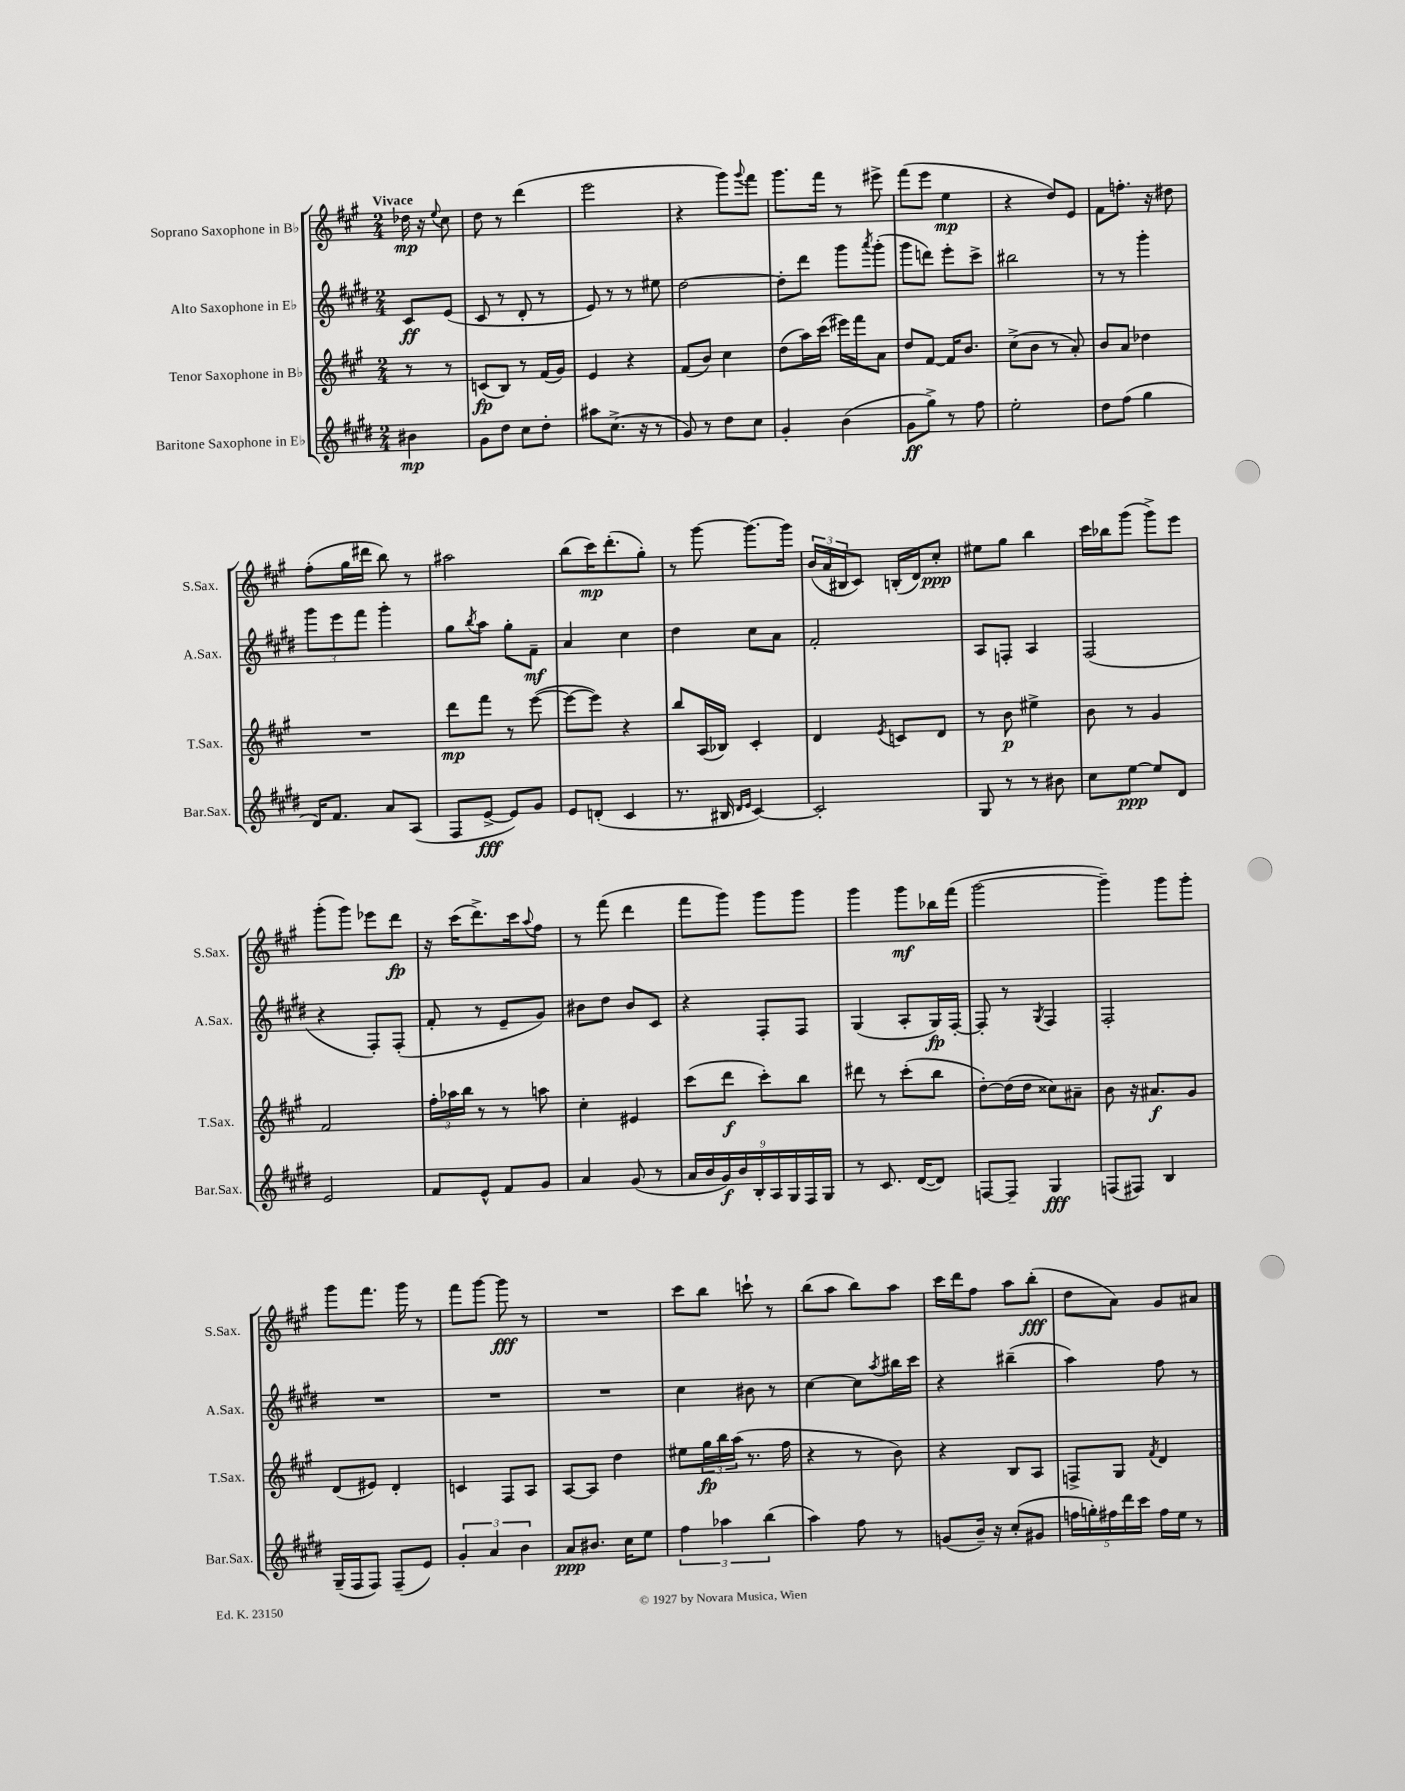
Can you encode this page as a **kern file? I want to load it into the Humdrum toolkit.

**kern	**dynam	**kern	**dynam	**kern	**dynam	**kern	**dynam
*part4	*part4	*part3	*part3	*part2	*part2	*part1	*part1
*staff4	*staff4	*staff3	*staff3	*staff2	*staff2	*staff1	*staff1
*I"Baritone Saxophone in E♭	*	*I"Tenor Saxophone in B♭	*	*I"Alto Saxophone in E♭	*	*I"Soprano Saxophone in B♭	*
*I'Bar.Sax.	*	*I'T.Sax.	*	*I'A.Sax.	*	*I'S.Sax.	*
*clefG2	*	*clefG2	*	*clefG2	*	*clefG2	*
*k[f#c#g#d#]	*	*k[f#c#g#]	*	*k[f#c#g#d#]	*	*k[f#c#g#]	*
*M2/4	*	*M2/4	*	*M2/4	*	*M2/4	*
=	=	=	=	=	=	=	=
!	!	!	!	!	!	!LO:TX:a:B:t=Vivace	!
4b#X\	mp	8r	.	8c#/L	ff	16dd-X\	mp
.	.	.	.	.	.	16r	.
.	.	.	.	.	.	8qqee/	.
.	.	8r	.	(8e/J	.	8cc#\	.
=1	=1	=1	=1	=1	=1	=1	=1
8g#\L	.	(8cn/L	fp	8c#/	.	8dd\	.
8dd#\J	.	8B/J)	.	8r	.	8r	.
8cc#\L	.	8r	.	8d#'/	.	(4ddd\	.
8dd#'\J	.	(16f#/LL	.	8r	.	.	.
.	.	16g#/JJ)	.	.	.	.	.
=2	=2	=2	=2	=2	=2	=2	=2
8aa#X\L	.	4e/	.	8e/)	.	2eee\	.
(8.cc#^\J	.	.	.	8r	.	.	.
.	.	4r	.	8r	.	.	.
16r	.	.	.	.	.	.	.
8r	.	.	.	8ee#X\	.	.	.
=3	=3	=3	=3	=3	=3	=3	=3
8g#/)	.	(8f#/L	.	[2dd#\	.	4r	.
8r	.	8b/J)	.	.	.	.	.
8dd#\L	.	4cc#\	.	.	.	8ggg#\L)	.
.	.	.	.	.	.	8qqggg#/	.
8cc#\J	.	.	.	.	.	8fff#\J	.
=4	=4	=4	=4	=4	=4	=4	=4
4g#'/	.	(8dd\L	.	8dd#'\L]	.	8.ggg#\L	.
.	.	16aa\L)	.	8ddd#\J	.	.	.
.	.	(16ccc#\JJ	.	.	.	16fff#\Jk	.
(4b\	.	16eee#X\LL)	.	8ggg#\L	.	8r	.
.	.	16fff#\J	.	.	.	.	.
.	.	.	.	8qaaa/	.	.	.
.	.	8a\J	.	(8ggg#'\J	.	8eee#X^\	.
=5	=5	=5	=5	=5	=5	=5	=5
8g#\L	ff	8dd/L	.	8ggg#\L	.	(8fff#\L	.
8gg#^\J)	.	[8f#/J	.	8dddn\J)	.	8eee\J	.
8r	.	16f#/KL]	.	8eee'\L	.	4ee\	mp
.	.	8.b/J	.	.	.	.	.
8ff#\	.	.	.	8ccc#^\J	.	.	.
=6	=6	=6	=6	=6	=6	=6	=6
2ee'\	.	(8cc#^\L	.	2bb#X\	.	4r	.
.	.	8b\J	.	.	.	.	.
.	.	8r	.	.	.	8dd/L)	.
.	.	8a'/)	.	.	.	8e/J	.
=7	=7	=7	=7	=7	=7	=7	=7
8dd#\L	.	8b/L	.	8r	.	8f#\L	.
(8ff#\J	.	8a/J	.	8r	.	8.ffn'\J	.
4gg#\	.	4dd-X\	.	4ggg#'\	.	.	.
.	.	.	.	.	.	16r	.
.	.	.	.	.	.	8dd#X\	.
!!LO:LB:g=z
=8	=8	=8	=8	=8	=8	=8	=8
16d#/KL)	.	2r	.	12ggg#\L	.	(8ff#'\L	.
8.f#/J	.	.	.	.	.	.	.
.	.	.	.	12eee\	.	.	.
.	.	.	.	.	.	16gg#\L	.
.	.	.	.	12fff#\J	.	.	.
.	.	.	.	.	.	16ddd#X\JJ	.
8a/L	.	.	.	4ggg#'\	.	8bb\)	.
(8A/J	.	.	.	.	.	8r	.
=9	=9	=9	=9	=9	=9	=9	=9
8F#/L	.	8ddd\L	mp	8gg#\L	.	2aa#X\	.
.	.	.	.	8qbb/	.	.	.
[8e^/J	fff	8fff#\J	.	8aa\J	.	.	.
8e/L])	.	8r	.	8gg#'\L	.	.	.
8g#/J	.	([8eee\	.	8f#~\J	mf	.	.
=10	=10	=10	=10	=10	=10	=10	=10
8e/L	.	8eee\L_	.	4a/	.	(8bb\L	.
(8dn'/J	.	8eee\J])	.	.	.	16ccc#\K)	mp
.	.	.	.	.	.	(8.ddd'\	.
4c#/	.	4r	.	4cc#\	.	.	.
.	.	.	.	.	.	8gg#'\J)	.
=11	=11	=11	=11	=11	=11	=11	=11
8.r	.	8bb/L	.	4dd#\	.	8r	.
.	.	(16A/L	.	.	.	[8ggg#\	.
16B#X/	.	16B-X/JJ)	.	.	.	.	.
16qqd#/LL	.	.	.	.	.	.	.
16qqe/JJ	.	.	.	.	.	.	.
[4c#/)	.	4c#'/	.	8cc#\L	.	8.ggg#\L_	.
.	.	.	.	8a\J	.	.	.
.	.	.	.	.	.	16ggg#\Jk]	.
=12	=12	=12	=12	=12	=12	=12	=12
2c#'/]	.	4d/	.	2f#'/	.	(24b/LL	.
.	.	.	.	.	.	24a/	.
.	.	.	.	.	.	24B#X/J	.
.	.	.	.	.	.	8c#/J)	.
.	.	8qe/	.	.	.	.	.
.	.	8cn/L	.	.	.	(16Bn'/LL	.
.	.	.	.	.	.	16d/J)	.
.	.	8d/J	.	.	.	8cc#'/J	ppp
=13	=13	=13	=13	=13	=13	=13	=13
8G#/	.	8r	.	8A/L	.	8ee#X\L	.
8r	.	8b\	p	8Fn'/J	.	8gg#\J	.
8r	.	4ee#X^\	.	4A/	.	4bb\	.
8b#X\	.	.	.	.	.	.	.
=14	=14	=14	=14	=14	=14	=14	=14
8cc#\L	.	8b\	.	(2F#/	.	16ccc#\LL	.
.	.	.	.	.	.	16bb-X\J	.
[8ee\J	ppp	8r	.	.	.	(8ggg#\J	.
8ee/L]	.	4g#/	.	.	.	8ggg#^\L)	.
8d#/J	.	.	.	.	.	8eee\J	.
!!LO:LB:g=z
=15	=15	=15	=15	=15	=15	=15	=15
2e/	.	2f#/	.	4r	.	(8ggg#'\L	.
.	.	.	.	.	.	8ggg#\J)	.
.	.	.	.	8F#'/L)	.	8eee-X\L	.
.	.	.	.	(8F#'/J	.	8ddd\J	fp
=16	=16	=16	=16	=16	=16	=16	=16
8f#/L	.	24ff#'\LL	.	8f#'/	.	16r	.
.	.	24aa-X\	.	.	.	.	.
.	.	.	.	.	.	(16ccc#\KL	.
.	.	24bb\JJ	.	.	.	.	.
8e^^/J	.	8r	.	8r	.	8.ddd^\)	.
8f#/L	.	8r	.	8e~/L	.	.	.
.	.	.	.	.	.	16ccc#\k	.
.	.	.	.	.	.	8qqaa/	.
8g#/J	.	8aan\	.	8g#/J)	.	8ff#\J	.
=17	=17	=17	=17	=17	=17	=17	=17
4a/	.	4cc#'\	.	8b#X\L	.	8r	.
.	.	.	.	8dd#\J	.	(8fff#\	.
(8g#/	.	4e#X/	.	8b#/L	.	4ddd\	.
8r	.	.	.	8c#/J	.	.	.
=18	=18	=18	=18	=18	=18	=18	=18
18a/LL	.	(8ccc#\L	.	4r	.	8fff#\L	.
18b/	.	.	.	.	.	.	.
18g#/)	f	.	.	.	.	.	.
.	.	8ddd\J	f	.	.	8ggg#\J)	.
18b/	.	.	.	.	.	.	.
18B'/	.	.	.	.	.	.	.
.	.	8ccc#'\L)	.	8F#'/L	.	8ggg#\L	.
18A/	.	.	.	.	.	.	.
18G#/	.	.	.	.	.	.	.
.	.	8bb\J	.	8F#/J	.	8ggg#\J	.
18F#/	.	.	.	.	.	.	.
18G#/JJ	.	.	.	.	.	.	.
=19	=19	=19	=19	=19	=19	=19	=19
8r	.	8ddd#X\	.	(4G#/	.	4ggg#\	.
8.c#/	.	8r	.	.	.	.	.
.	.	(8ccc#'\L	.	8A'/L	.	8ggg#\L	mf
([16d#/KL	.	.	.	.	.	.	.
8d#/J])	.	8bb\J	.	16G#/L)	fp	16bb-X\L	.
.	.	.	.	[16F#'/JJ	.	(16fff#\JJ	.
=20	=20	=20	=20	=20	=20	=20	=20
[8Fn/L	.	[8dd'\L)	.	8F#'/]	.	[2ggg#\	.
8F~/J]	.	(16dd\L]	.	8r	.	.	.
.	.	16dd\JJ	.	.	.	.	.
.	.	.	.	8qG#/	.	.	.
4G#/	fff	8cc##X\L)	.	4F#/	.	.	.
.	.	8a#X~\J	.	.	.	.	.
=21	=21	=21	=21	=21	=21	=21	=21
(8Fn/L	.	8b\	.	2F#'/	.	4ggg#~\])	.
8F#X/J)	.	16r	.	.	.	.	.
.	.	8.a#X/L	f	.	.	.	.
4B/	.	.	.	.	.	8ggg#\L	.
.	.	8g#/J	.	.	.	8ggg#'\J	.
!!LO:LB:g=z
=22	=22	=22	=22	=22	=22	=22	=22
(16G#~/LL	.	(8d/L	.	2r	.	8ggg#\L	.
16F#/J	.	.	.	.	.	.	.
8F#/J)	.	8e#X/J)	.	.	.	8.fff#\J	.
(8F#~/L	.	4d'/	.	.	.	.	.
.	.	.	.	.	.	16ggg#\	.
8e/J)	.	.	.	.	.	8r	.
=23	=23	=23	=23	=23	=23	=23	=23
6g#'/	.	4cn/	.	2r	.	8fff#\L	.
.	.	.	.	.	.	[8ggg#\J	.
6a/	.	.	.	.	.	.	.
.	.	8F#/L	.	.	.	8ggg#\]	fff
6b\	.	.	.	.	.	.	.
.	.	8A/J	.	.	.	8r	.
=24	=24	=24	=24	=24	=24	=24	=24
8a/L	ppp	[8A/L	.	2r	.	2r	.
8.b#X/J	.	8A/J]	.	.	.	.	.
.	.	4dd\	.	.	.	.	.
16cc#\KL	.	.	.	.	.	.	.
8ee\J	.	.	.	.	.	.	.
=25	=25	=25	=25	=25	=25	=25	=25
6ff#\	.	8ee#X\L	.	4cc#\	.	8ccc#\L	.
.	.	24gg#\L	fp	.	.	8bb\J	.
6aa-X\	.	24bb\	.	.	.	.	.
.	.	(24aa\JJ	.	.	.	.	.
.	.	8.r	.	8b#X\	.	8cccn`\	.
(6bb\	.	.	.	.	.	.	.
.	.	.	.	8r	.	8r	.
.	.	16ff#\	.	.	.	.	.
=26	=26	=26	=26	=26	=26	=26	=26
4aa\)	.	4r	.	[4cc#\	.	(8bb\L	.
.	.	.	.	.	.	8aa\J	.
8ff#\	.	8r	.	8cc#\L]	.	8bb\L)	.
.	.	.	.	8qaa/	.	.	.
8r	.	8b\)	.	16bb#X\L	.	8aa\J	.
.	.	.	.	16ccc#\JJ	.	.	.
=27	=27	=27	=27	=27	=27	=27	=27
(8gn/L	.	4r	.	4r	.	16ccc#\LL	.
.	.	.	.	.	.	16ddd\J	.
16b~/Jk)	.	.	.	.	.	8ff#\J	.
16r	.	.	.	.	.	.	.
(8cc#'/L	.	8B/L	.	(4bb#X~\	.	8aa\L	.
8g#X/J	.	8A/J	.	.	.	(8bb'\J	fff
=28	=28	=28	=28	=28	=28	=28	=28
20ffn\LL	.	8Fn^/L	.	4aa\)	.	8dd\L	.
20ggn'\)	.	.	.	.	.	.	.
20ff#X\	.	.	.	.	.	.	.
.	.	8G#/J	.	.	.	8a\J)	.
20ddd#\	.	.	.	.	.	.	.
20ccc#\JJ	.	.	.	.	.	.	.
.	.	8qf#/	.	.	.	.	.
16ff#\LL	.	4d/	.	8ff#\	.	8g#/L	.
16ee\JJ	.	.	.	.	.	.	.
8r	.	.	.	8r	.	8a#X/J	.
==	==	==	==	==	==	==	==
*-	*-	*-	*-	*-	*-	*-	*-
